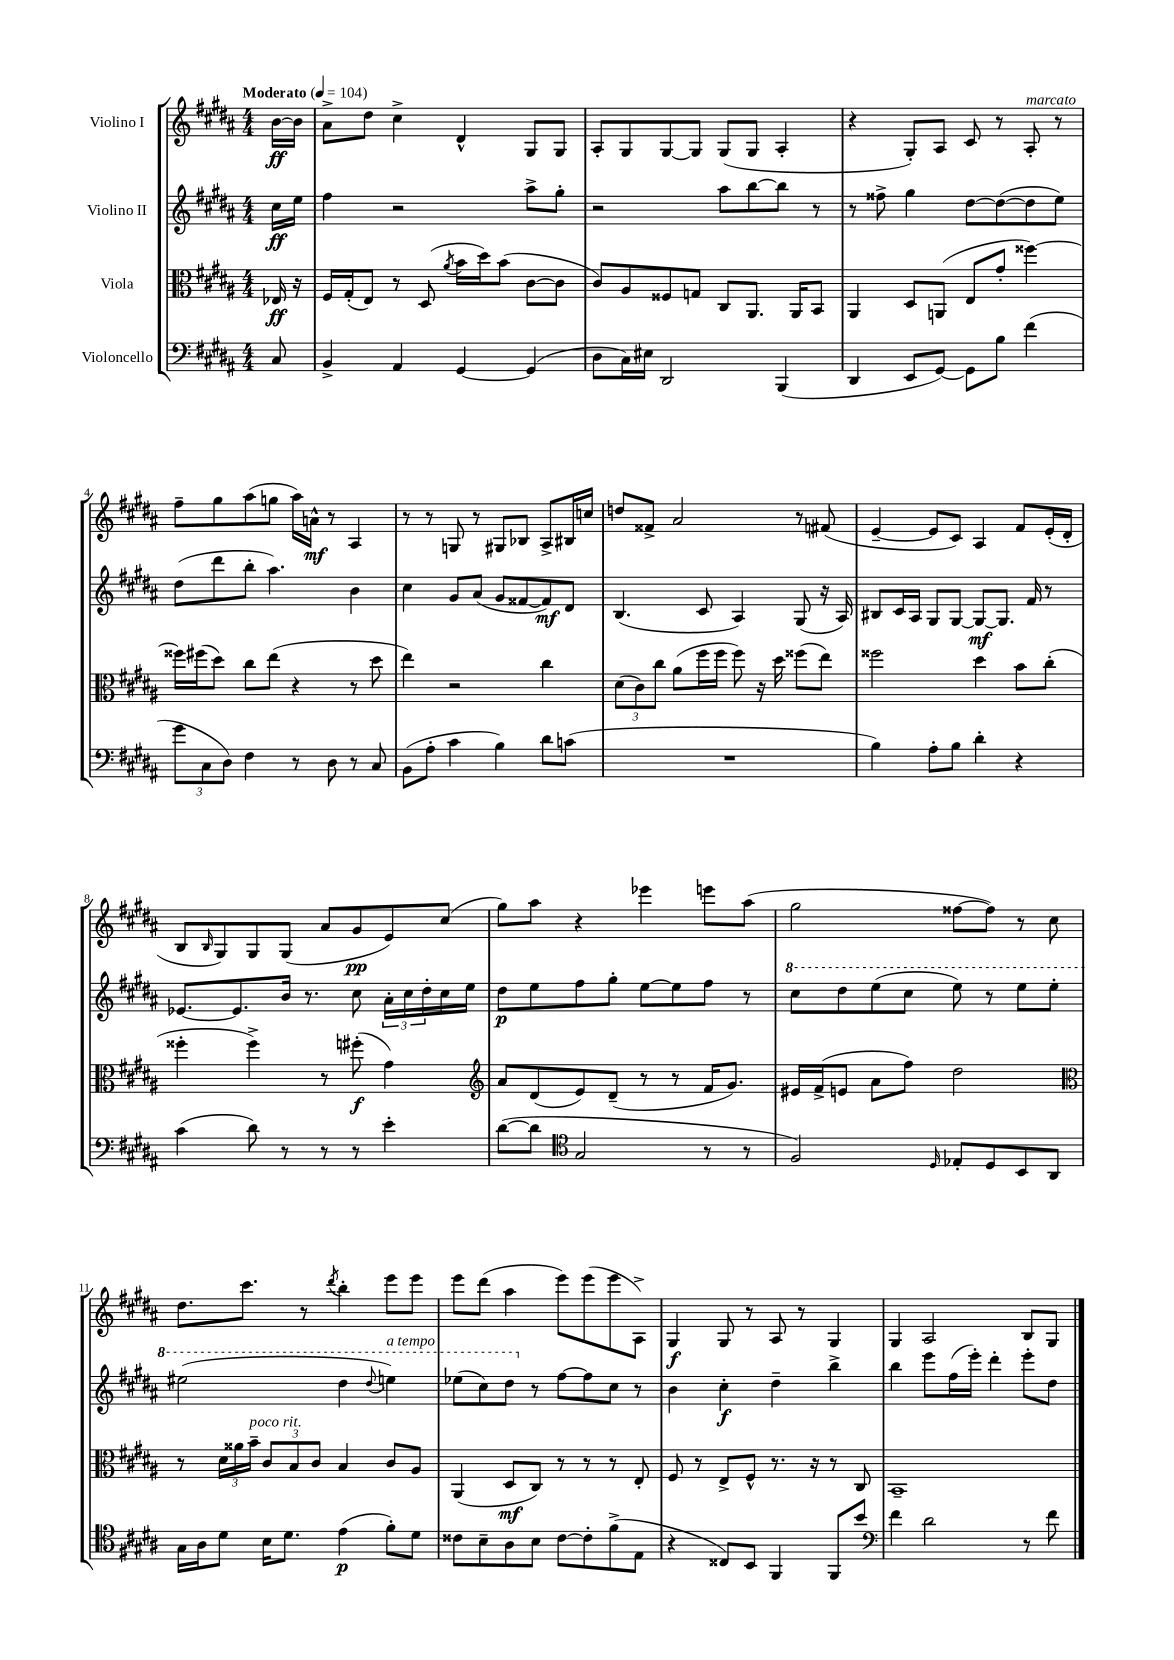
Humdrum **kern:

**kern	**dynam	**kern	**dynam	**kern	**dynam	**kern	**dynam
*part4	*part4	*part3	*part3	*part2	*part2	*part1	*part1
*staff4	*staff4	*staff3	*staff3	*staff2	*staff2	*staff1	*staff1
*I"Violoncello	*	*I"Viola	*	*I"Violino II	*	*I"Violino I	*
*clefF4	*	*clefC3	*	*clefG2	*	*clefG2	*
*k[f#c#g#d#a#]	*	*k[f#c#g#d#a#]	*	*k[f#c#g#d#a#]	*	*k[f#c#g#d#a#]	*
*M4/4	*	*M4/4	*	*M4/4	*	*M4/4	*
*MM104	*	*MM104	*	*MM104	*	*MM104	*
=	=	=	=	=	=	=	=
!	!	!	!	!	!	!LO:TX:a:B:t=Moderato	!
8C#/	.	16E-X/	ff	16cc#\LL	ff	[16b\LL	ff
.	.	16r	.	16ee\JJ	.	16b\JJ]	.
=1	=1	=1	=1	=1	=1	=1	=1
4BB^/	.	16F#/LL	.	4ff#\	.	8a#^\L	.
.	.	(16G#'/J	.	.	.	.	.
.	.	8E/J)	.	.	.	8dd#\J	.
4AA#/	.	8r	.	2r	.	4cc#^\	.
.	.	(8D#/	.	.	.	.	.
.	.	8qa#/	.	.	.	.	.
[4GG#/	.	16b\LL	.	.	.	4d#^^/	.
.	.	16dd#\J)	.	.	.	.	.
.	.	(8b\J	.	.	.	.	.
(4GG#/]	.	[8c#\L	.	8aa#^\L	.	8G#/L	.
.	.	8c#\J]	.	8gg#'\J	.	8G#/J	.
=2	=2	=2	=2	=2	=2	=2	=2
8D#\L	.	8c#/L)	.	2r	.	8A#'/L	.
16C#\L)	.	8A#/	.	.	.	8G#/	.
16E#X\JJ	.	.	.	.	.	.	.
2DD#/	.	8F##X/	.	.	.	[8G#/	.
.	.	8Gn/J	.	.	.	8G#/J]	.
.	.	8C#/L	.	8aa#\L	.	(8G#/L	.
.	.	8.AA#/J	.	[8bb\	.	8G#/J	.
(4BBB/	.	.	.	8bb\J]	.	4A#'/	.
.	.	16AA#/KL	.	.	.	.	.
.	.	8BB/J	.	8r	.	.	.
=3	=3	=3	=3	=3	=3	=3	=3
4DD#/	.	4AA#/	.	8r	.	4r	.
.	.	.	.	8ff##X^\	.	.	.
8EE/L	.	8D#/L	.	4gg#\	.	8G#'/L)	.
[8GG#/J)	.	(8AAn/J	.	.	.	8A#/J	.
8GG#\L]	.	8E/L	.	[8dd#\L	.	8c#/	.
8B\J	.	8g#'/J	.	(8dd#\_	.	8r	.
!	!	!	!	!	!	!LO:TX:a:i:t=marcato	!
(4f#\	.	[4ff##X\)	.	8dd#\]	.	8A#'/	.
.	.	.	.	8ee\J)	.	8r	.
!!LO:LB:g=z
=4	=4	=4	=4	=4	=4	=4	=4
12g#\L	.	16ff##X\LL]	.	(8dd#\L	.	8ff#~\L	.
.	.	(16ff#X\J	.	.	.	.	.
12C#\	.	.	.	.	.	.	.
.	.	8dd#\J)	.	8ddd#\	.	8gg#\	.
12D#\J)	.	.	.	.	.	.	.
4F#\	.	8cc#\L	.	8bb'\J	.	(8aa#\	.
.	.	(8ee\J	.	4.aa#\)	.	8ggn\J	.
8r	.	4r	.	.	.	16aa#\LL)	.
.	.	.	.	.	.	16an^^\JJ	mf
8D#\	.	.	.	.	.	8r	.
8r	.	8r	.	4b\	.	4A#/	.
8C#/	.	8dd#\	.	.	.	.	.
=5	=5	=5	=5	=5	=5	=5	=5
(8BB\L	.	4ee\)	.	4cc#\	.	8r	.
8A#'\J	.	.	.	.	.	8r	.
4c#\	.	2r	.	8g#/L	.	8Gn/	.
.	.	.	.	(8a#/J	.	8r	.
4B\)	.	.	.	8g#/L	.	8G#X/L	.
.	.	.	.	[8f##X/	.	8B-X/J	.
8d#\L	.	4cc#\	.	8f##/])	mf	8A#^/L	.
(8cn\J	.	.	.	8d#/J	.	16B#X/L	.
.	.	.	.	.	.	16ccn/JJ	.
=6	=6	=6	=6	=6	=6	=6	=6
1r	.	(12d#\L	.	(4.B/	.	8ddn/L	.
.	.	12c#\)	.	.	.	.	.
.	.	.	.	.	.	8f##X^/J	.
.	.	12cc#\J	.	.	.	.	.
.	.	(8a#\L	.	.	.	2a#/	.
.	.	16ff#\L	.	8c#/	.	.	.
.	.	16ff#\JJ	.	.	.	.	.
.	.	8ff#\)	.	4A#/)	.	.	.
.	.	16r	.	.	.	.	.
.	.	16dd#\	.	.	.	.	.
.	.	(8ff##X\L	.	(8G#/	.	8r	.
.	.	8ee\J)	.	16r	.	(8f#X/	.
.	.	.	.	16A#/)	.	.	.
=7	=7	=7	=7	=7	=7	=7	=7
4B\)	.	2ff##X\	.	8B#X/L	.	[4e~/	.
.	.	.	.	16c#/L	.	.	.
.	.	.	.	16A#/JJ	.	.	.
8A#'\L	.	.	.	8G#/L	.	8e/L]	.
8B\J	.	.	.	[8G#/J	.	8c#/J)	.
4d#'\	.	4dd#\	.	8G#/L_	mf	4A#/	.
.	.	.	.	8.G#/J]	.	.	.
4r	.	8b\L	.	.	.	8f#/L	.
.	.	.	.	16f#/	.	.	.
.	.	(8cc#'\J	.	8r	.	(16e'/L	.
.	.	.	.	.	.	16d#'/JJ	.
!!LO:LB:g=z
=8	=8	=8	=8	=8	=8	=8	=8
(4c#\	.	4ff##X'\	.	[8.e-X/L	.	8B/L	.
.	.	.	.	.	.	16qqB/	.
.	.	.	.	.	.	8G#/)	.
.	.	.	.	8.e-/]	.	.	.
8d#\)	.	4ff##^\)	.	.	.	8G#/	.
8r	.	.	.	16b/Jk	.	(8G#/J	.
.	.	.	.	8.r	.	.	.
8r	.	8r	.	.	.	8a#/L	.
8r	.	(8ff#X'\	f	8cc#\	.	8g#/	pp
4e'\	.	4g#\)	.	24a#'\LL	.	8e/)	.
.	.	.	.	24cc#\	.	.	.
.	.	.	.	24dd#'\	.	.	.
.	.	.	.	16cc#\	.	(8cc#/J	.
.	.	.	.	16ee\JJ	.	.	.
=9	=9	=9	=9	=9	=9	=9	=9
*	*	*clefG2	*	*	*	*	*
([8d#\L	.	8a#/L	.	8dd#\L	p	8gg#\L)	.
8d#\J]	.	(8d#/	.	8ee\	.	8aa#\J	.
*clefC4	*	*	*	*	*	*	*
2G#/	.	8e/)	.	8ff#\	.	4r	.
.	.	(8d#~/J	.	8gg#'\J	.	.	.
.	.	8r	.	[8ee\L	.	4eee-X\	.
.	.	8r	.	8ee\]	.	.	.
8r	.	16f#/KL	.	8ff#\J	.	8eeen\L	.
.	.	8.g#/J)	.	.	.	.	.
8r	.	.	.	8r	.	(8aa#\J	.
=10	=10	=10	=10	=10	=10	=10	=10
*	*	*	*	*8va	*	*	*
2F#/)	.	16e#X/LL	.	8ccc#\L	.	2gg#\	.
.	.	(16f#^/J	.	.	.	.	.
.	.	8en/J	.	8ddd#\	.	.	.
.	.	8a#\L	.	(8eee\	.	.	.
.	.	8ff#\J)	.	8ccc#\J	.	.	.
16qqD#/	.	.	.	.	.	.	.
8E-X'/L	.	2dd#\	.	8eee\)	.	[8ff##X\L	.
8D#/	.	.	.	8r	.	8ff##\J])	.
8BB/	.	.	.	8eee\L	.	8r	.
8AA#/J	.	.	.	8eee'\J	.	8cc#\	.
!!LO:LB:g=z
=11	=11	=11	=11	=11	=11	=11	=11
*	*	*clefC3	*	*	*	*	*
16G#\LL	.	8r	.	(2eee#X\	.	8.dd#\L	.
16A#\J	.	.	.	.	.	.	.
8d#\J	.	24d#\LL	.	.	.	.	.
.	.	24a##X\	.	.	.	.	.
.	.	.	.	.	.	8.ccc#\J	.
!	!	!LO:TX:a:i:t=poco rit.	!	!	!	!	!
.	.	24b~\JJ	.	.	.	.	.
16B\KL	.	12c#/L	.	.	.	.	.
8.d#\J	.	.	.	.	.	.	.
.	.	12B/	.	.	.	.	.
.	.	.	.	.	.	8r	.
.	.	12c#/J	.	.	.	.	.
.	.	.	.	.	.	8qddd#/	.
(4e\	p	4B/	.	4ddd#\	.	4bb'\	.
.	.	.	.	8qqddd#/	.	.	.
!	!	!	!	!LO:TX:a:i:t=a tempo	!	!	!
8f#'\L)	.	8c#/L	.	4eeen\)	.	8eee\L	.
8d#\J	.	8A#/J	.	.	.	8eee\J	.
=12	=12	=12	=12	=12	=12	=12	=12
8c##X\L	.	(4AA#/	.	(8eee-X\L	.	8eee\L	.
8B~\	.	.	.	8ccc#\)	.	(8ddd#\J	.
8A#\	.	8D#/L	mf	8ddd#\J	.	4aa#\	.
*	*	*	*	*X8va	*	*	*
8B\J	.	8C#/J)	.	8r	.	.	.
[8c##\L	.	8r	.	[8ff#\L	.	8eee\L)	.
8c##'\]	.	8r	.	8ff#\]	.	(8eee\	.
(8f#^\	.	8r	.	8cc#\J	.	8eee\	.
8E\J	.	8E'/	.	8r	.	8A#^\J)	.
=13	=13	=13	=13	=13	=13	=13	=13
4r	.	8F#/	.	4b\	.	4G#/	f
.	.	8r	.	.	.	.	.
8C##X/L)	.	8E^/L	.	4cc#'\	f	8G#/	.
8BB/J	.	8F#^^/J	.	.	.	8r	.
4FF#/	.	8.r	.	4dd#~\	.	8A#/	.
.	.	.	.	.	.	8r	.
.	.	16r	.	.	.	.	.
8FF#/L	.	8r	.	4bb^\	.	4G#/	.
8b/J	.	8C#/	.	.	.	.	.
=14	=14	=14	=14	=14	=14	=14	=14
*clefF4	*	*	*	*	*	*	*
4f#\	.	1BB~	.	4bb\	.	4G#/	.
2d#\	.	.	.	8eee\L	.	2A#/	.
.	.	.	.	(16ff#\L	.	.	.
.	.	.	.	16eee'\JJ)	.	.	.
.	.	.	.	4ddd#'\	.	.	.
8r	.	.	.	8eee'\L	.	8B/L	.
8f#\	.	.	.	8dd#\J	.	8G#/J	.
==	==	==	==	==	==	==	==
*-	*-	*-	*-	*-	*-	*-	*-
